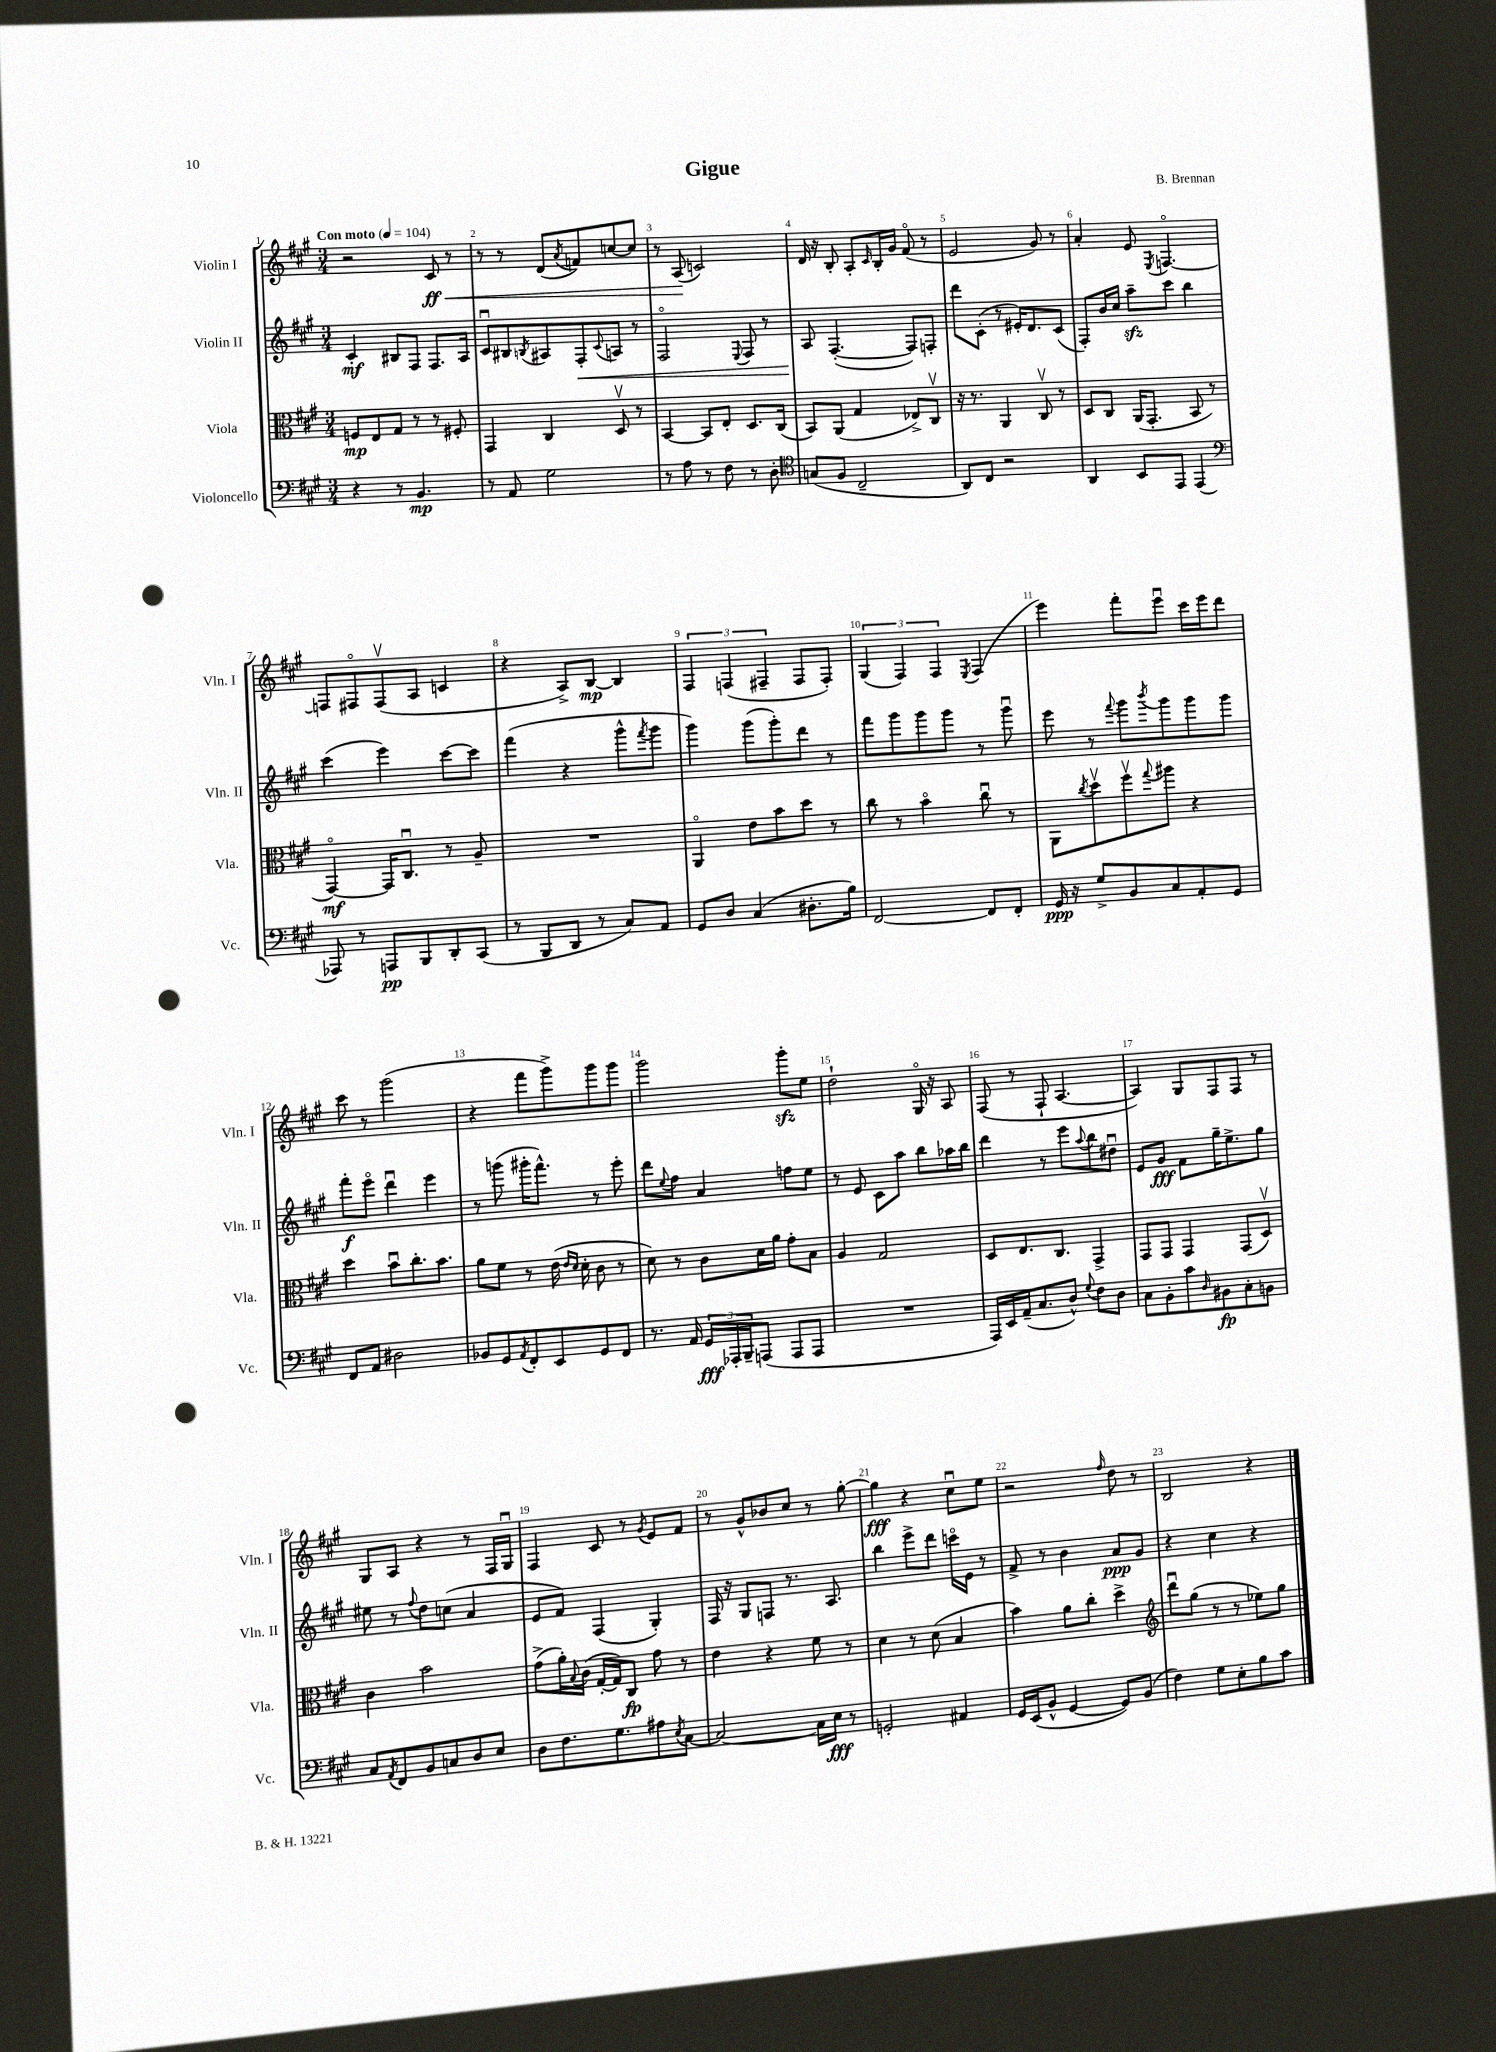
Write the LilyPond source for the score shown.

\header { title = "Gigue" composer = "B. Brennan" }
<<
\new StaffGroup <<
\new Staff = "s0" \with { instrumentName = "Violin I" shortInstrumentName = "Vln. I" } {
    \clef treble \key a \major \numericTimeSignature \time 3/4 \tempo "Con moto" 4 = 104
    r2 cis'8\ff\< r8 |
    r8 r8 d'8( \acciaccatura { a'8 } f'8) c''8~ c''8 |
    r8 a8\!( c'2) |
    d'16 r16 b8-. a8-. \grace { cis'16 } b16-. gis'16 fis'8\flageolet( r8 |
    e'2 gis'8) r8 |
    a'4-. e'8 \acciaccatura { e8 } f4.~\flageolet |
    f8 fis8\flageolet fis8\upbow( a8 c'4 |
    r4 a8->) b8~\mp b4 |
    \tuplet 3/2 { fis4 f4( fis4-- } fis8 fis8-.) |
    \tuplet 3/2 { gis4( fis4) fis4 } \acciaccatura { e8 } fis4( |
    e'''4) fis'''8-. e'''8\downbow cis'''16 e'''16 d'''8 |
    cis'''8 r8 gis'''2( |
    r4 fis'''8 gis'''8->) gis'''8 gis'''8 |
    gis'''2 gis'''8-.\sfz e''8 |
    d''2-! gis16\flageolet r16 a8 |
    fis8( r8 fis8-! a4.~ |
    a4) gis8 fis8 fis8 r8 |
    gis8 a8 r4 r8 fis16 gis16\downbow |
    fis4 cis'8 r8 \acciaccatura { gis'8 } e'8 fis'8 |
    r8 gis'8-^ bes'8 cis''8 r8 gis''8~-. |
    gis''4\fff r4 cis''8\downbow e''8 |
    r2 \grace { fis''16 } d''8 r8 |
    b2 r4 \bar "|." |
}
\new Staff = "s1" \with { instrumentName = "Violin II" shortInstrumentName = "Vln. II" } {
    \clef treble \key a \major \numericTimeSignature \time 3/4
    cis'4-.\mf bis8 fis8 fis8. a16 |
    cis'8\downbow bis8 \acciaccatura { b8 } ais8 fis8-.\< \appoggiatura { cis'8 } a8 r8 |
    fis2\flageolet \appoggiatura { e8 } fis8 r8 |
    a8\! fis4.~-.( fis8) f8-. |
    d'''8 cis'8-.( r8 eis'16-.) d'8. cis'8( |
    fis8-.) b'16 cis''16 a''8--\sfz cis'''8 b''4 |
    cis'''4( e'''4) cis'''8~ cis'''8 |
    fis'''4( r4 gis'''8-^ \acciaccatura { fis'''8 } gis'''8 |
    gis'''4) gis'''8( gis'''8-.) d'''8 r8 |
    fis'''8 gis'''8 gis'''8 gis'''8 r8 gis'''8\downbow |
    e'''8 r8 \appoggiatura { fis'''8 } gis'''8 \acciaccatura { b'''8 } gis'''8 gis'''8 gis'''8 |
    fis'''8-.\f e'''8\flageolet d'''4\downbow e'''4 |
    r8 g'''8( gis'''16-. fis'''8.-^) r8 e'''8-. |
    d'''8 \appoggiatura { e''8 } fis''8 a'4 f''8 e''8 |
    r8 e'8 cis'8 a''8 b''8 aes''16 b''16 |
    d'''4 r8 e'''8 \appoggiatura { a''8 } b''8 dis''8\downbow |
    e'8 gis'8\fff fis'8 gis''16-- e''8.-> gis''8 |
    eis''8 r8 \appoggiatura { fis''8 } d''8 c''8( a'4 |
    e'8 fis'8) fis4( gis4-.) |
    fis16 r16 gis8 f8 r8. a8. |
    b''4 e'''8-> d'''8 c'''16\flageolet e'16 r8 |
    fis'8-> r8 b'4 a'8\ppp gis'8 |
    r4 cis''4 r4 \bar "|." |
}
\new Staff = "s2" \with { instrumentName = "Viola" shortInstrumentName = "Vla." } {
    \clef alto \key a \major \numericTimeSignature \time 3/4
    f8\mp e8 gis8 r8 r8 fis8-. |
    gis,4 cis4 d8\upbow r8 |
    b,4~ b,8 e8-. d8. cis16( |
    b,8) a,8( gis4 ees8->) cis8\upbow |
    r16 r8. a,4 cis8\upbow r8 |
    d8 cis8 a,16( gis,8.-. b,8 r8 |
    gis,4~\flageolet\mf) gis,16 cis8.\downbow r8 a8-- |
    R2. |
    a,4\flageolet e'8 b'8 d''8 r8 |
    cis''8 r8 b'4\flageolet cis''8\downbow r8 |
    a,8 \acciaccatura { cis''8 } d''8\upbow fis''8\upbow \appoggiatura { gis''8 } ais''8 r4 |
    d''4 b'8\downbow cis''8.-. b'8. |
    a'8 fis'8 r8 e'16( \grace { e'16 d'16 } d'16-. cis'8 r8 |
    d'8) r8 cis'8 d'16 a'16 gis'8-. b8 |
    a4 gis2 |
    d8 e8. cis8. gis,4-> |
    gis,8 gis,8 gis,4 gis,8( d8\upbow) |
    cis'4 b'2 |
    gis'8->( a'16-.) \appoggiatura { b8 } cis'16( gis16~-. gis16) cis8\fp gis'8 r8 |
    e'4 r4 fis'8 r8 |
    d'4 r8 d'8( b4 |
    b'4) a'8 cis''8-. d''4-> |
    \clef treble d'''8\downbow gis''8( r8 r8 ees''8) gis''8 \bar "|." |
}
\new Staff = "s3" \with { instrumentName = "Violoncello" shortInstrumentName = "Vc." } {
    \clef bass \key a \major \numericTimeSignature \time 3/4
    r4 r8 b,4.\mp |
    r8 a,8 gis2 |
    r8 a8 r8 fis8 r8 d8-. |
    \clef tenor g8( fis8 cis2-- |
    a,8) cis8 r2 |
    a,4 b,8 e,8 e,4( |
    \clef bass aes,,8) r8 a,,8\pp b,,8 d,8-. cis,8( |
    r8 b,,8 d,8 r8 cis8) a,8 |
    gis,8 d8 cis4( dis8.-. b16) |
    fis,2~ fis,8 fis,8-. |
    gis,16\ppp r16 gis8-> b,8 cis8 a,8-. gis,8 |
    fis,8 a,8 dis2 |
    bes,8 gis,8 \acciaccatura { a,8 } fis,8-. e,8 gis,8 fis,8 |
    r8. a,16 \tuplet 3/2 { gis,16\fff aes,,16-. b,,16-- } a,,8( a,,8 a,,8 |
    R2. |
    a,,16) e,16 a,16--( cis8. d8-^) \appoggiatura { gis8 } fis8 d8 |
    cis8 b,8-. cis'8 \grace { d16 } bis,8\fp cis8-. b,8 |
    cis8 \acciaccatura { a,8 } fis,8 b,8 c8 d8 e8 |
    d8 fis8. gis8. ais8 \acciaccatura { e8 } cis8~ |
    cis2~ cis16 e16\fff r8 |
    g,2-. ais,4 |
    gis,16 e,16( b,8-^ gis,4~ gis,8) b,8( |
    fis4) gis8 e8-. b8 cis'8 \bar "|." |
}
>>
>>
\layout { \context { \Score \override BarNumber.break-visibility = ##(#f #t #t) barNumberVisibility = #all-bar-numbers-visible } }
